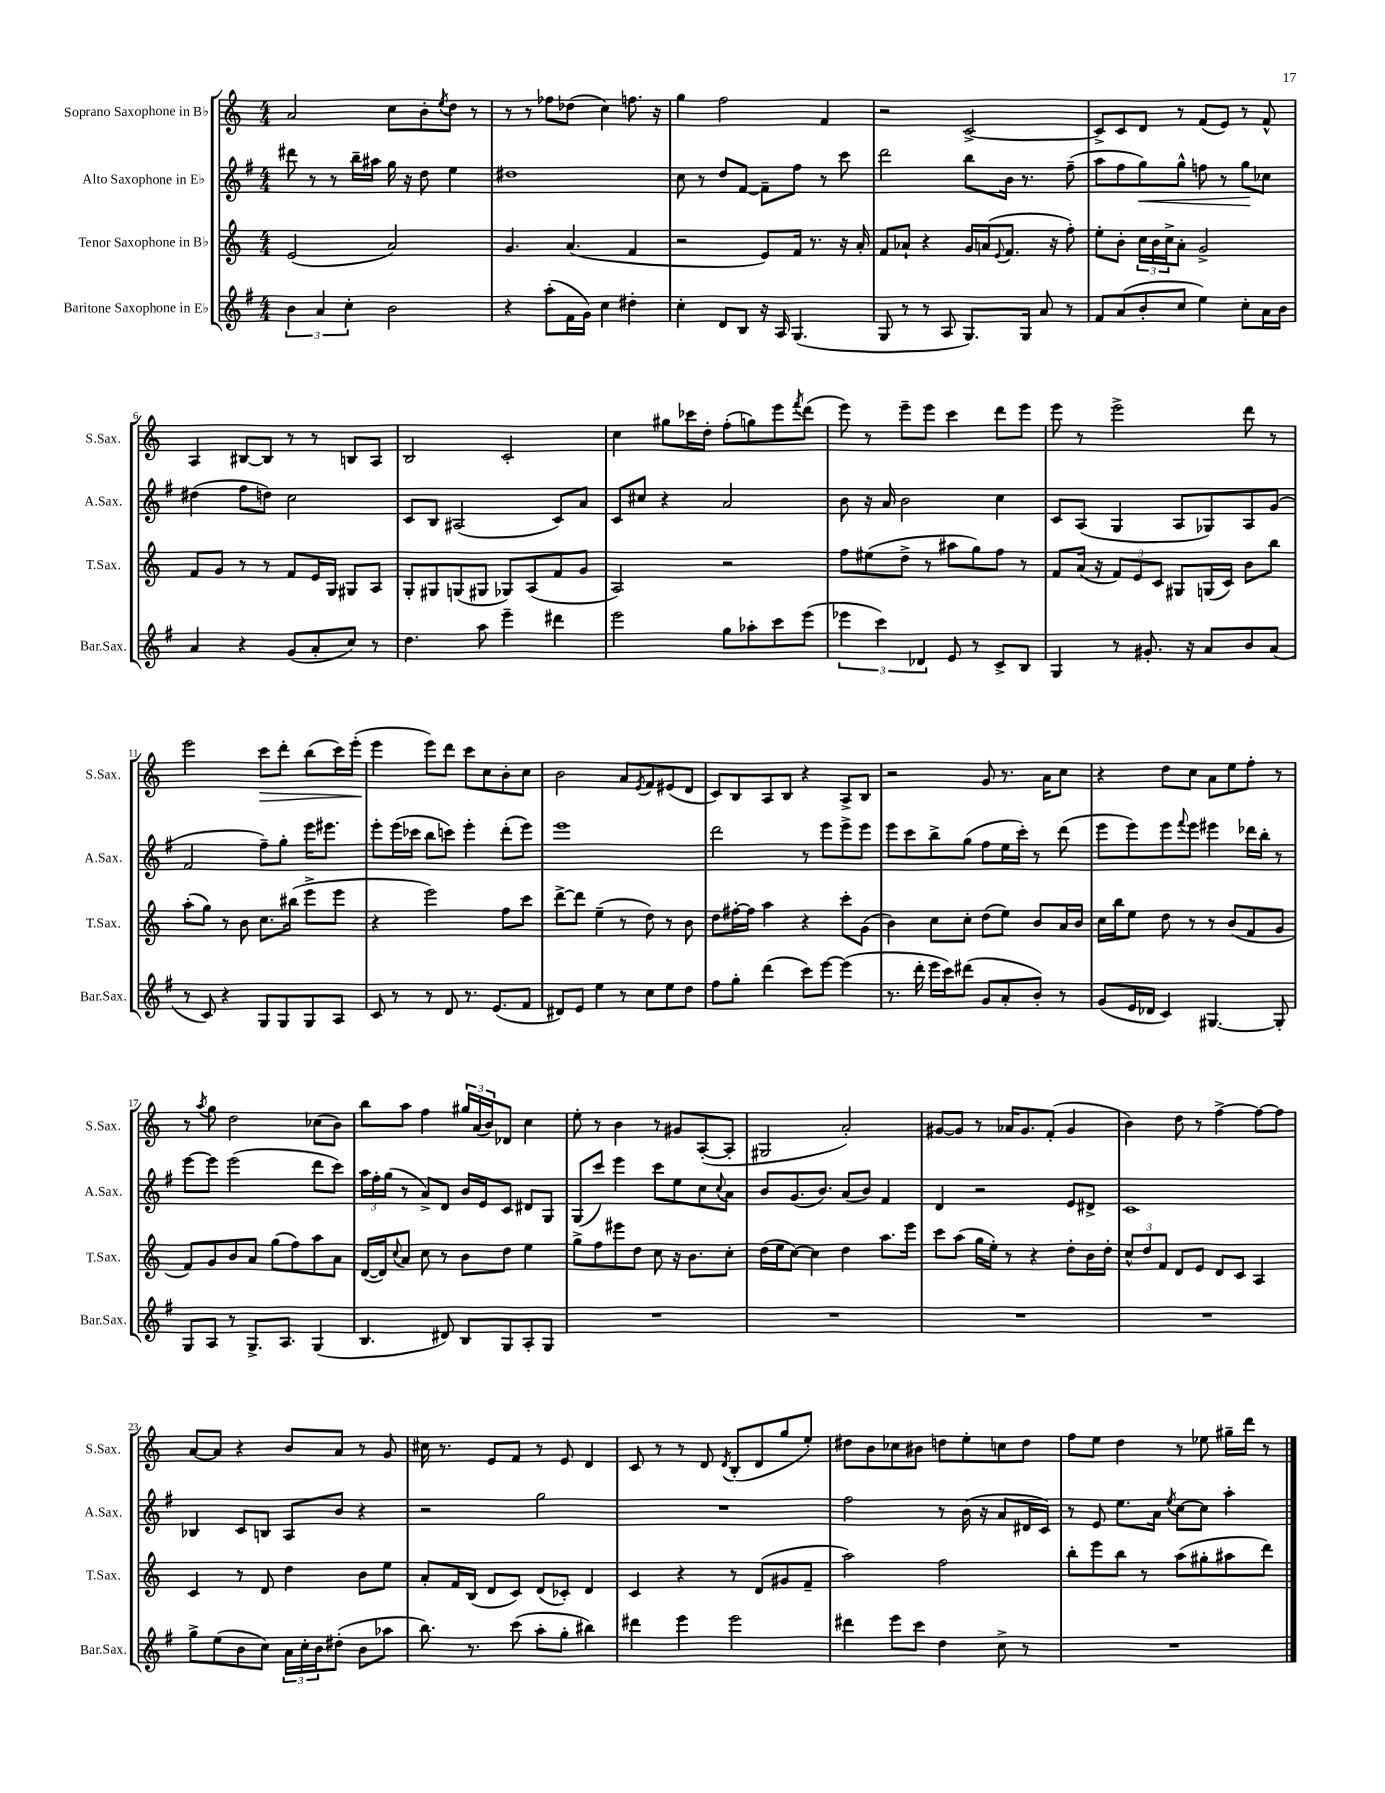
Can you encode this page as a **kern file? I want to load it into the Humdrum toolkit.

**kern	**kern	**kern	**dynam	**kern	**dynam
*part4	*part3	*part2	*part2	*part1	*part1
*staff4	*staff3	*staff2	*staff2	*staff1	*staff1
*I"Baritone Saxophone in E♭	*I"Tenor Saxophone in B♭	*I"Alto Saxophone in E♭	*	*I"Soprano Saxophone in B♭	*
*I'Bar.Sax.	*I'T.Sax.	*I'A.Sax.	*	*I'S.Sax.	*
*clefG2	*clefG2	*clefG2	*	*clefG2	*
*k[f#]	*k[]	*k[f#]	*	*k[]	*
*M4/4	*M4/4	*M4/4	*	*M4/4	*
=1	=1	=1	=1	=1	=1
6b\	(2e/	8ddd#X\	.	2a/	.
.	.	8r	.	.	.
6a/	.	.	.	.	.
.	.	8r	.	.	.
6cc'\	.	.	.	.	.
.	.	16bb~\LL	.	.	.
.	.	16aa#X\JJ	.	.	.
2b\	2a/)	16gg\	.	8cc\L	.
.	.	16r	.	.	.
.	.	8dd\	.	8b'\	.
.	.	.	.	8qee/	.
.	.	4ee\	.	8dd\J	.
.	.	.	.	8r	.
=2	=2	=2	=2	=2	=2
4r	4.g/	1dd#X	.	8r	.
.	.	.	.	8r	.
(8aa'\L	.	.	.	8ff-X\L	.
16f#\L	(4.a/	.	.	(8dd-X\J	.
16g\JJ)	.	.	.	.	.
4cc\	.	.	.	4cc\)	.
4dd#X'\	4f/	.	.	8.ffn\	.
.	.	.	.	16r	.
=3	=3	=3	=3	=3	=3
4cc'\	2r	8cc\	.	4gg\	.
.	.	8r	.	.	.
8d/L	.	8dd/L	.	2ff\	.
8B/J	.	[8f#/J	.	.	.
16r	8e/L)	8f#~\L]	.	.	.
16A/	.	.	.	.	.
(4.G/	16f/Jk	8ff#\J	.	.	.
.	8.r	.	.	.	.
.	.	8r	.	4f/	.
.	16r	8ccc\	.	.	.
.	16a'/	.	.	.	.
=4	=4	=4	=4	=4	=4
8G/	8f/L	2ddd\	.	2r	.
8r	8a-X`/J	.	.	.	.
8r	4r	.	.	.	.
8A/	.	.	.	.	.
8.G/L)	16g/LL	8bb\L	.	[2c^/	.
.	(16an/J	.	.	.	.
.	8qqe/	.	.	.	.
.	8.f/J	16b\Jk	.	.	.
16G/Jk	.	8.r	.	.	.
8a/	.	.	.	.	.
.	16r	.	.	.	.
8r	8ff'\)	(8ff#~\	.	.	.
=5	=5	=5	=5	=5	=5
8f#/L	8ee'\L	8aa\L	.	8c^/L]	.
(8a/	8b'\J	8ff#\	.	8c/	.
!	!	!	!LO:HP:b	!	!
8b'/	24cc\LL	8gg\)	<	8d/J	.
.	24b\	.	.	.	.
.	24cc^\J	.	.	.	.
8cc/J	8a'\J	8gg^^\J	.	8r	.
4ee\)	2g^/	8ffn\	.	(8f/L	.
.	.	8r	.	8e/J)	.
8cc'\L	.	8gg\L	.	8r	.
16a\L	.	8cc-X\J	[	8f^^/	.
16b\JJ	.	.	.	.	.
!!LO:LB:g=z
=6	=6	=6	=6	=6	=6
4a/	8f/L	(4dd#X\	.	4A/	.
.	8g/J	.	.	.	.
4r	8r	8ff#\L	.	[8B#X/L	.
.	8r	8ddn\J)	.	8B#/J]	.
(8g/L	8f/L	2cc\	.	8r	.
8a'/	16e/L	.	.	8r	.
.	16G/JJ	.	.	.	.
8cc/J)	8G#X/L	.	.	8Bn/L	.
8r	8A/J	.	.	8A/J	.
=7	=7	=7	=7	=7	=7
4.dd\	8G'/L	8c/L	.	2B/	.
.	8G#X/	8B/J	.	.	.
.	(8Gn/	(2A#X/	.	.	.
8aa\	8G#X/J	.	.	.	.
4eee~\	8G-X/L)	.	.	2c'/	.
.	(8A/	.	.	.	.
4ddd#X\	8f/	8c/L)	.	.	.
.	8g/J	8a/J	.	.	.
=8	=8	=8	=8	=8	=8
2eee\	2A/)	8c/L	.	4cc\	.
.	.	8cc#X/J	.	.	.
.	.	4r	.	8gg#X\L	.
.	.	.	.	16ccc-X\L	.
.	.	.	.	16dd'\JJ	.
8gg\L	2r	2a/	.	(8ff'\L	.
8aa-X'\	.	.	.	8ggn\)	.
8ccc\	.	.	.	8eee\	.
.	.	.	.	8qfff/	.
(8eee\J	.	.	.	(8ddd\J	.
=9	=9	=9	=9	=9	=9
6eee-X\	8ff\L	8b\	.	8eee\)	.
.	(8ee#X\	16r	.	8r	.
6ccc\)	.	.	.	.	.
.	.	16a/	.	.	.
.	8dd^\J	2b\	.	8eee~\L	.
6d-X/	.	.	.	.	.
.	8r	.	.	8eee\J	.
8e/	8aa#X\L	.	.	4ccc\	.
8r	8gg\)	.	.	.	.
8c^/L	8ff\J	4cc\	.	8ddd\L	.
8B/J	8r	.	.	8eee\J	.
=10	=10	=10	=10	=10	=10
4G/	8f/L	8c/L	.	8eee\	.
.	(16a/Jk	(8A/J	.	8r	.
.	16r	.	.	.	.
8r	12f/L)	4G/	.	2eee^\	.
.	12e/	.	.	.	.
8.g#X'/	.	.	.	.	.
.	12c/J	.	.	.	.
.	8G#X/L	8A/L	.	.	.
16r	.	.	.	.	.
8a/L	(16Gn/L	8G-X/)	.	.	.
.	16c/JJ)	.	.	.	.
8b/	8b\L	8A/	.	8ddd\	.
(8a/J	8bb\J	(8g/J	.	8r	.
!!LO:LB:g=z
=11	=11	=11	=11	=11	=11
8r	(8aa'\L	2f#/	.	2eee\	.
8c/)	8gg\J)	.	.	.	.
4r	8r	.	.	.	.
.	8b\	.	.	.	.
!	!	!	!	!	!LO:HP:b
8G/L	8.cc\L	8ff#~\L)	.	8ccc\L	>
8G/	.	8gg'\J	.	8ddd'\J	.
.	(16bb#X\Jk	.	.	.	.
8G/	8eee^\L	16eee\KL	.	(8bb\L	.
.	.	8.eee#X\J	.	.	.
8A/J	8eee\J	.	.	16ccc\L)	.
.	.	.	.	(16eee'\JJ	.
=12	=12	=12	=12	=12	=12
8c/	4r	8eee'\L	.	4eee\	.
8r	.	(16eee\L	.	.	.
.	.	16ccc-X\JJ	.	.	.
8r	2eee\)	8bb\L	.	8eee\L)	]
8d/	.	8cccn\J)	.	8ddd\J	.
8.r	.	4eee'\	.	8ccc\L	.
.	.	.	.	8cc\	.
(8.e/L	.	.	.	.	.
.	8ff\L	(8ddd'\L	.	8b'\	.
8f#/J	8ccc\J	8eee\J)	.	8cc\J	.
=13	=13	=13	=13	=13	=13
8d#X/L)	[8ddd^\L	1eee	.	2b\	.
8e/J	8ddd\J]	.	.	.	.
4ee\	(4ee~\	.	.	.	.
8r	8r	.	.	8a/L	.
.	.	.	.	8qe/	.
8cc\L	8dd\)	.	.	8f/	.
8ee\	8r	.	.	(8e#X/	.
8dd\J	8b\	.	.	8d/J	.
=14	=14	=14	=14	=14	=14
8ff#\L	8dd\L	2ddd\	.	8c/L)	.
8gg'\J	[16ff#X'\L	.	.	8B/	.
.	16ff#\JJ]	.	.	.	.
(4ddd\	4aa\	.	.	8A/	.
.	.	.	.	8B/J	.
8ccc\L)	4r	8r	.	4r	.
[8eee\J	.	8eee\L	.	.	.
(4eee\]	8ccc'\L	8eee^\	.	8A^/L	.
.	(8g\J	8eee\J	.	8B/J	.
=15	=15	=15	=15	=15	=15
8.r	4b\)	8eee\L	.	2r	.
.	.	8ccc\	.	.	.
16ddd'\	.	.	.	.	.
16eee\LL	8cc\L	8bb^\	.	.	.
16ccc\J)	.	.	.	.	.
(8ddd#X\J	8cc'\J	(8gg\J	.	.	.
8g/L	(8dd\L	8ff#\L	.	8g/	.
8a'/	8ee\J)	16ee\L	.	8.r	.
.	.	16ccc'\JJ)	.	.	.
8b'/J)	8b/L	8r	.	.	.
.	.	.	.	16a\KL	.
8r	16a/L	(8ddd\	.	8cc\J	.
.	16b/JJ	.	.	.	.
=16	=16	=16	=16	=16	=16
(8g/L	16cc\LL	8eee\L	.	4r	.
.	16bb\J	.	.	.	.
16e/L	8ee\J	8eee\)	.	.	.
16d-X/JJ	.	.	.	.	.
4c/)	8dd\	8eee\	.	8dd\L	.
.	.	8qqfff#/	.	.	.
.	8r	8eee\J	.	8cc\J	.
[4.G#X/	8r	4eee#X\	.	8a\L	.
.	(8b/L	.	.	8ee\	.
.	8f/	16ddd-X\LL	.	8ff'\J	.
.	.	16bb'\JJ	.	.	.
8G#'/]	8g/J	8r	.	8r	.
!!LO:LB:g=z
=17	=17	=17	=17	=17	=17
8G/L	8f/L)	[8eee\L	.	8r	.
.	.	.	.	8qaa/	.
8A/J	8g/	8eee\J]	.	8gg\	.
8r	8b/	(2eee\	.	2dd\	.
8.G^/L	8a/J	.	.	.	.
.	(8gg\L	.	.	.	.
8.A/J	.	.	.	.	.
.	8ff\)	.	.	.	.
(4G/	8aa\	8ddd\L	.	(8cc-X\L	.
.	8a\J	8ccc\J)	.	8b\J)	.
=18	=18	=18	=18	=18	=18
4.B/	([16d/LL	24aa\LL	.	8bb\L	.
.	.	24ff#'\	.	.	.
.	16d/J])	.	.	.	.
.	.	(24gg\JJ	.	.	.
.	8qqcc/	.	.	.	.
.	8a/J	8r	.	8aa\J	.
.	8cc\	8a^/L)	.	4ff\	.
8d#X/)	8r	8d/J	.	.	.
8B/L	8b\L	16b/LL	.	24gg#X/LL	.
.	.	.	.	(24a/	.
.	.	16e/J	.	.	.
.	.	.	.	24b/J)	.
8G/	8dd\J	8c/J	.	8d-X/J	.
8A'/	4ee\	8d#X/L	.	4cc\	.
8G/J	.	8G/J	.	.	.
=19	=19	=19	=19	=19	=19
1r	8gg^\L	(8G/L	.	8ee'\	.
.	8ff\	8ccc/J)	.	8r	.
.	8eee#X\	4eee\	.	4b\	.
.	8dd\J	.	.	.	.
.	8cc\	8ccc\L	.	8r	.
.	16r	8ee\	.	8g#X/L	.
.	8.b\L	.	.	.	.
.	.	8cc\	.	([8A'/	.
.	.	8qqcc/	.	.	.
.	8cc'\J	8a\J	.	8A'/J]	.
=20	=20	=20	=20	=20	=20
1r	(16dd\LL	8b/L	.	2G#X/	.
.	16ee\J	.	.	.	.
.	[8cc\J)	(8.g/	.	.	.
.	4cc\]	.	.	.	.
.	.	8.b/J)	.	.	.
.	4dd\	(8a/L	.	2a'/)	.
.	.	8b/J)	.	.	.
.	8.aa\L	4f#/	.	.	.
.	16eee\Jk	.	.	.	.
=21	=21	=21	=21	=21	=21
1r	8ccc\L	4d/	.	[8g#X/L	.
.	(8aa\J	.	.	8g#/J]	.
.	16gg\LL	2r	.	8r	.
.	16ee'\JJ)	.	.	.	.
.	8r	.	.	16a-X/KL	.
.	.	.	.	8.g#/	.
.	4r	.	.	.	.
.	.	.	.	(8f'/J	.
.	8dd'\L	8e/L	.	4g#/	.
.	16b\L	8d#X^/J	.	.	.
.	16dd'\JJ	.	.	.	.
=22	=22	=22	=22	=22	=22
1r	12cc^^/L	1c	.	4b\)	.
.	12dd/	.	.	.	.
.	12f/J	.	.	.	.
.	8d/L	.	.	8dd\	.
.	8e/J	.	.	8r	.
.	8d/L	.	.	[4ff^\	.
.	8c/J	.	.	.	.
.	4A/	.	.	8ff\L_	.
.	.	.	.	8ff\J]	.
!!LO:LB:g=z
=23	=23	=23	=23	=23	=23
8gg^\L	4c/	4B-X/	.	[8a/L	.
(8ee\	.	.	.	8a/J]	.
8b\	8r	8c/L	.	4r	.
8cc\J)	8d/	8Bn/J	.	.	.
24a\LL	4dd\	8A/L	.	8b/L	.
24cc'\	.	.	.	.	.
24b\J	.	.	.	.	.
(8dd#X'\J	.	8b/J	.	8a/J	.
8b\L	8b\L	4r	.	8r	.
8aa-X\J	8ee\J	.	.	8g/	.
=24	=24	=24	=24	=24	=24
8.bb\)	8a'/L	2r	.	16cc#X\	.
.	.	.	.	8.r	.
.	16f/L	.	.	.	.
8.r	(16B/JJ	.	.	.	.
.	8d/L	.	.	8e/L	.
(8ccc\	8c/J)	.	.	8f/J	.
8aa'\L	(8d/L	2gg\	.	8r	.
8gg'\J	8c-X'/J)	.	.	8e/	.
4bb#X\)	4d/	.	.	4d/	.
=25	=25	=25	=25	=25	=25
4ddd#X\	4c/	1r	.	8c/	.
.	.	.	.	8r	.
4eee\	4r	.	.	8r	.
.	.	.	.	8d/	.
.	.	.	.	8qd/	.
2eee\	8r	.	.	(8B'/L	.
.	(8d/L	.	.	8d/	.
.	8g#X/	.	.	8gg/	.
.	8f~/J	.	.	8ee'/J)	.
=26	=26	=26	=26	=26	=26
4ddd#X\	2aa\)	2ff#\	.	8dd#X\L	.
.	.	.	.	8b\	.
8eee\L	.	.	.	8cc-X\	.
8ccc\J	.	.	.	8b#X\J	.
4dd\	2ff\	8r	.	8ddn\L	.
.	.	(16b\	.	8ee'\	.
.	.	16r	.	.	.
8cc^\	.	8a/L	.	8ccn\	.
8r	.	16d#X/L	.	8dd\J	.
.	.	16c/JJ)	.	.	.
=27	=27	=27	=27	=27	=27
1r	8bb'\L	8r	.	8ff\L	.
.	8eee\	8e/	.	8ee\J	.
.	8bb\J	8.ee\L	.	4dd\	.
.	8r	.	.	.	.
.	.	16a\Jk	.	.	.
.	.	8qee/	.	.	.
.	(8aa\L	[8cc\L	.	8r	.
.	8gg#X'\	8cc\J]	.	8ee-X\	.
.	8aa#X\	4aa'\	.	16gg#X~\LL	.
.	.	.	.	16ddd\JJ	.
.	8ddd\J)	.	.	8r	.
==	==	==	==	==	==
*-	*-	*-	*-	*-	*-
